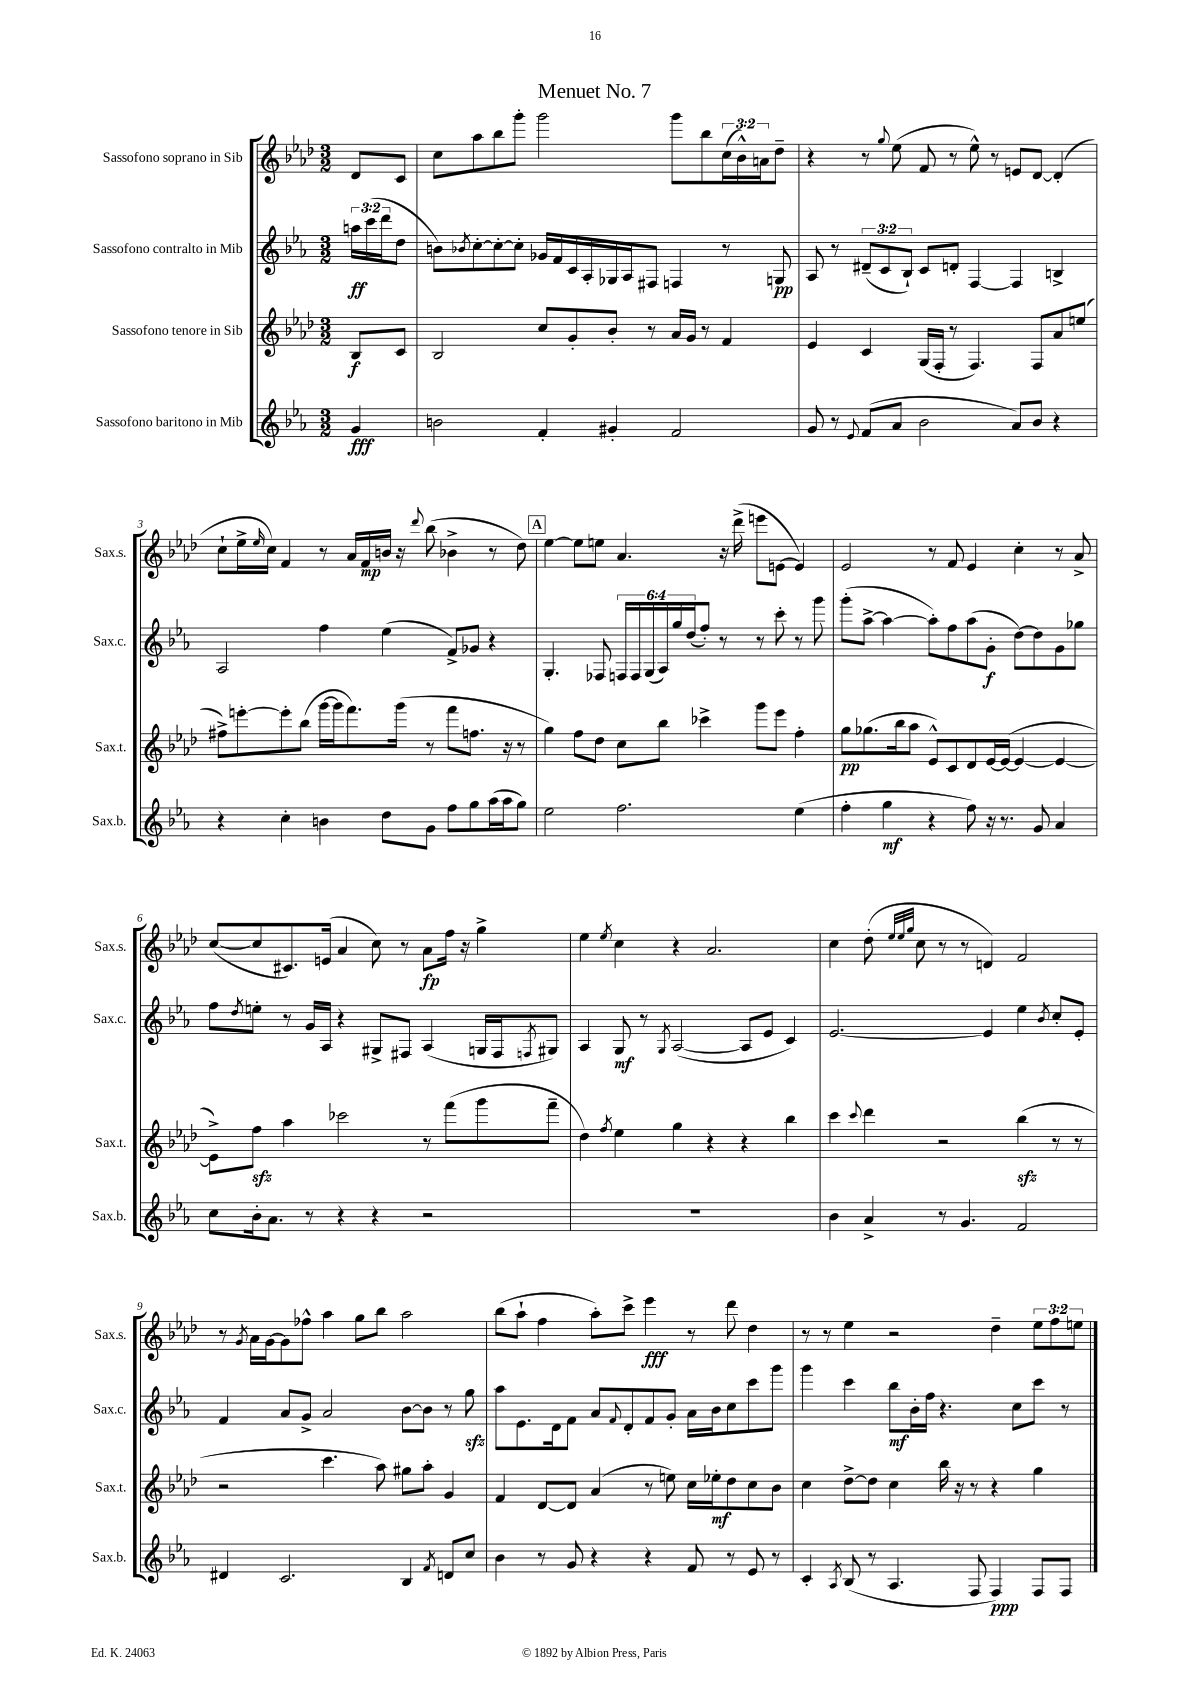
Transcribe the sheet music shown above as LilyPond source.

\header { title = "Menuet No. 7" }
<<
\new StaffGroup <<
\new Staff = "s0" \with { instrumentName = "Sassofono soprano in Sib" shortInstrumentName = "Sax.s." } {
    \clef treble \key aes \major \numericTimeSignature \time 3/2 \override Staff.TupletNumber.text = #tuplet-number::calc-fraction-text \partial 4
    des'8 c'8 |
    c''8 aes''8 bes''8 g'''8-. g'''2 g'''8 bes''8 \tuplet 3/2 { c''16( bes'16-^) a'16 } des''8-- |
    r4 r8 \appoggiatura { g''8 } ees''8( f'8 r8 ees''8-^) r8 e'8 des'8~ des'4-.( |
    c''8-! ees''16-> \grace { ees''16 } c''16) f'4 r8 aes'16 f'16\mp b'16 r16 \appoggiatura { des'''8 } bes''8( bes'4-> r8 des''8) |
    \mark \markup { \box "A" } ees''4~ ees''8 e''8 aes'4. r16 des'''16->( e'''8 e'8~ e'4) |
    ees'2 r8 f'8 ees'4 c''4-. r8 aes'8-> |
    c''8~( c''8 cis'8.) e'16( aes'4 c''8) r8 aes'8\fp f''16 r16 g''4-> |
    ees''4 \acciaccatura { ees''8 } c''4 r4 aes'2. |
    c''4 des''8-.( \grace { ees''32 ees''32 g''32 } c''8 r8 r8 d'4) f'2 |
    r8 \acciaccatura { g'8 } aes'16 g'16~ g'8 fes''8-^ aes''4 g''8 bes''8 aes''2 |
    bes''8( aes''8-! f''4 aes''8-.) c'''8-> ees'''4\fff r8 des'''8 des''4 |
    r8 r8 ees''4 r2 des''4-- \tuplet 3/2 { ees''8 f''8 e''8 } \bar "|." |
}
\new Staff = "s1" \with { instrumentName = "Sassofono contralto in Mib" shortInstrumentName = "Sax.c." } {
    \clef treble \key ees \major \numericTimeSignature \time 3/2 \override Staff.TupletNumber.text = #tuplet-number::calc-fraction-text \partial 4
    \tuplet 3/2 { a''16\ff c'''16( d'''16 } d''8 |
    b'8) \acciaccatura { bes'8 } c''8~-. c''8~-. c''8-. ges'16 f'16 c'16 aes16-. ges16 aes16 fis8 f4 r8 g8\pp |
    aes8 r8 \tuplet 3/2 { dis'8--( c'8 bes8-!) } c'8 d'8-. f4~ f4 b4-> |
    aes2 f''4 ees''4( f'8->) ges'8 r4 |
    \mark \markup { \box "A" } g4.-. fes8 \tuplet 6/4 { f16 f16 g16( aes16) g''16 d''16( } f''8-.) r8 r8 c'''8-. r8 g'''8 |
    g'''8-.( aes''8~-> aes''4~ aes''8-.) f''8 aes''8( g'8-.\f d''8~) d''8 g'8 ges''8 |
    f''8 \acciaccatura { d''8 } e''8-. r8 g'16 aes16 r4 gis8-> fis8 aes4( g16 fis16 \acciaccatura { f8 } gis8) |
    aes4 g8\mf r8 \acciaccatura { g8 } aes2~( aes8 ees'8 c'4) |
    ees'2.~ ees'4 ees''4 \acciaccatura { bes'8 } c''8-. ees'8-. |
    f'4 aes'8 g'8-> aes'2 bes'8~ bes'8 r8 g''8\sfz |
    aes''8 ees'8. d'16 f'8 aes'8 \appoggiatura { f'8 } d'8-. f'8 g'8-. aes'16 bes'16 c''8 c'''8 g'''8 |
    g'''4 c'''4 bes''8\mf bes'16-. f''16 r4. c''8 c'''8 r8 \bar "|." |
}
\new Staff = "s2" \with { instrumentName = "Sassofono tenore in Sib" shortInstrumentName = "Sax.t." } {
    \clef treble \key aes \major \numericTimeSignature \time 3/2 \partial 4
    bes8\f c'8 |
    bes2 c''8 g'8-. bes'8-. r8 aes'16 g'16 r8 f'4 |
    ees'4 c'4 g16( f16-. r8 f4.) f8 aes'8 e''8( |
    fis''8->) e'''8~-. e'''8-. bes''8( g'''16~ g'''16 f'''8.) g'''16( r8 f'''8 f''8. r16 r8 |
    \mark \markup { \box "A" } g''4) f''8 des''8 c''8 bes''8 ces'''4-> g'''8 ees'''8 f''4-. |
    g''8\pp ges''8.( bes''16 aes''8 ees'8-^) c'8 des'8 ees'16~ ees'16~( ees'4~ ees'4~ |
    ees'8->) f''8\sfz aes''4 ces'''2 r8 f'''8( g'''8 f'''8-- |
    des''4) \acciaccatura { f''8 } ees''4 g''4 r4 r4 bes''4 |
    c'''4 \appoggiatura { c'''8 } des'''4 r2 bes''4\sfz( r8 r8 |
    r2 c'''4. aes''8) gis''8 aes''8-. g'4 |
    f'4 des'8~ des'8 aes'4( r8 e''8) c''16 ees''16-.\mf des''8 c''8 bes'8 |
    c''4 des''8~-> des''8 c''4 bes''16 r16 r8 r4 g''4 \bar "|." |
}
\new Staff = "s3" \with { instrumentName = "Sassofono baritono in Mib" shortInstrumentName = "Sax.b." } {
    \clef treble \key ees \major \numericTimeSignature \time 3/2 \partial 4
    g'4\fff |
    b'2 f'4-. gis'4-. f'2 |
    g'8 r8 \appoggiatura { ees'8 } f'8( aes'8 bes'2 aes'8) bes'8 r4 |
    r4 c''4-. b'4 d''8 g'8 f''8 g''8 aes''16( aes''16 g''8) |
    \mark \markup { \box "A" } ees''2 f''2. ees''4( |
    f''4-. g''4\mf r4 f''8) r16 r8. g'8 aes'4 |
    c''8 bes'16-. aes'8. r8 r4 r4 r2 |
    R1. |
    bes'4 aes'4-> r8 g'4. f'2 |
    dis'4 c'2. bes4 \acciaccatura { f'8 } d'8 c''8 |
    bes'4 r8 g'8 r4 r4 f'8 r8 ees'8 r8 |
    c'4-. \acciaccatura { aes8 } bes8( r8 aes4. f8 f4\ppp) f8 f8 \bar "|." |
}
>>
>>
